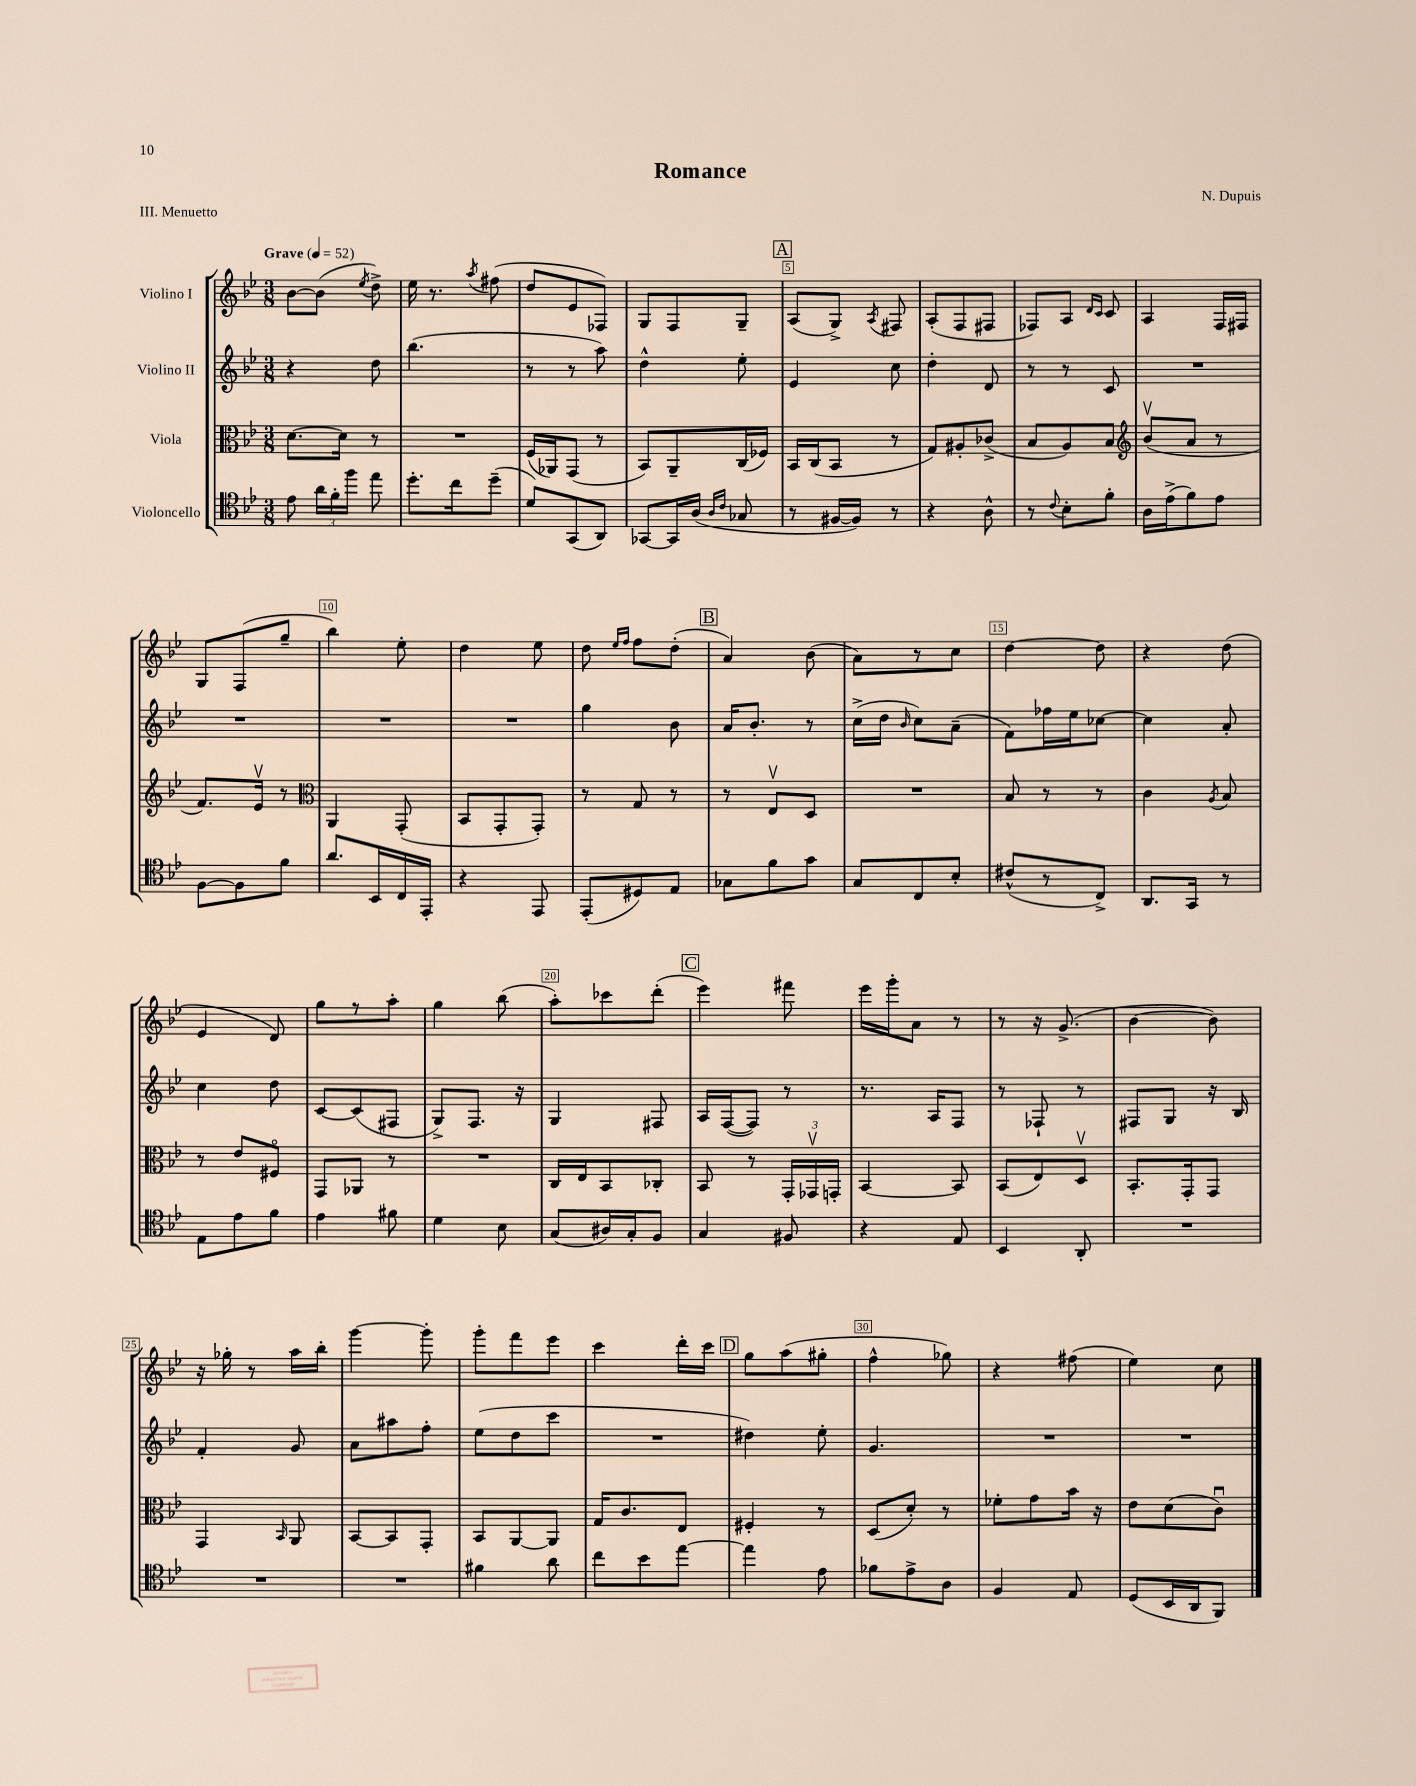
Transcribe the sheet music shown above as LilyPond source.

\header { title = "Romance" composer = "N. Dupuis" piece = "III. Menuetto" }
<<
\new StaffGroup <<
\new Staff = "s0" \with { instrumentName = "Violino I" } {
    \clef treble \key bes \major \numericTimeSignature \time 3/8 \tempo "Grave" 4 = 52
    \autoBeamOff bes'8[~ bes'8]( \acciaccatura { ees''8 } d''8->) |
    ees''16 r8. \acciaccatura { a''8 } fis''8( |
    d''8[ ees'8 fes8]) |
    g8[ f8 g8]-- |
    \mark \markup { \box "A" } a8[( g8]->) \acciaccatura { a8 } fis8 |
    a8[-.( f8 fis8] |
    fes8[) a8] \grace { d'16[ c'16] } c'8 |
    a4 f16[ fis16] |
    g8[ f8( g''8]-- |
    bes''4) ees''8-. |
    d''4 ees''8 |
    d''8 \grace { ees''16[ f''16] } f''8[ d''8]-.( |
    \mark \markup { \box "B" } a'4) bes'8( |
    a'8[) r8 c''8] |
    d''4~ d''8 |
    r4 d''8( |
    ees'4 d'8) |
    g''8[ r8 a''8]-. |
    g''4 bes''8( |
    a''8[-.) ces'''8 d'''8]-.( |
    \mark \markup { \box "C" } ees'''4) fis'''8 |
    ees'''16[ g'''16-. a'8] r8 |
    r8 r16 g'8.->( |
    bes'4~ bes'8) |
    r16 ges''16-. r8 a''16[ bes''16]-. |
    g'''4~ g'''8-. |
    g'''8[-. f'''8 ees'''8] |
    c'''4 d'''16[-. c'''16] |
    \mark \markup { \box "D" } g''8[ a''8( gis''8]-. |
    f''4-^ ges''8) |
    r4 fis''8( |
    ees''4) c''8 \bar "|." |
}
\new Staff = "s1" \with { instrumentName = "Violino II" } {
    \clef treble \key bes \major \numericTimeSignature \time 3/8
    \autoBeamOff r4 d''8 |
    bes''4.( |
    r8 r8 a''8) |
    d''4-^ ees''8-. |
    \mark \markup { \box "A" } ees'4 c''8 |
    d''4-. d'8 |
    r8 r8 c'8 |
    R4. |
    R4. |
    R4. |
    R4. |
    g''4 bes'8 |
    \mark \markup { \box "B" } a'16[ bes'8.]-. r8 |
    c''16[->( d''16] \grace { bes'16 } c''8[) a'8]--( |
    f'8[) fes''16 ees''16 ces''8]~ |
    ces''4 a'8-. |
    c''4 d''8 |
    c'8[~ c'8( fis8] |
    g8[->) f8.] r16 |
    g4 fis8 |
    \mark \markup { \box "C" } a16[ f16~( f8]) r8 |
    r8. a16[ f8] |
    r8 fes8-! r8 |
    fis8[ g8] r16 bes16 |
    f'4-. g'8 |
    a'8[ ais''8 f''8]-. |
    ees''8[( d''8 c'''8] |
    R4. |
    \mark \markup { \box "D" } dis''4) ees''8-. |
    g'4. |
    R4. |
    R4. \bar "|." |
}
\new Staff = "s2" \with { instrumentName = "Viola" } {
    \clef alto \key bes \major \numericTimeSignature \time 3/8
    \autoBeamOff d'8.[~ d'16] r8 |
    R4. |
    f16[( aes,16) g,8]( r8 |
    bes,8[) a,8-- c16( fes16]) |
    \mark \markup { \box "A" } bes,16[ c16( bes,8] r8 |
    g8[) ais8-. ces'8]->( |
    bes8[ a8) bes8] |
    \clef treble bes'8[\upbow( a'8] r8 |
    f'8.[) ees'16]\upbow r8 |
    \clef alto a,4 g,8-.( |
    bes,8[ g,8-. g,8]-.) |
    r8 g8 r8 |
    \mark \markup { \box "B" } r8 ees8[\upbow d8] |
    R4. |
    bes8 r8 r8 |
    c'4 \acciaccatura { a8 } bes8 |
    r8 ees'8[ fis8]\flageolet |
    g,8[ aes,8] r8 |
    R4. |
    c16[ ees16 bes,8 ces8]-. |
    \mark \markup { \box "C" } bes,8 r8 \tuplet 3/2 { g,16[-. ges,16\upbow g,16]-. } |
    bes,4~ bes,8 |
    bes,8[( ees8) d8]\upbow |
    bes,8.[-. g,16-. g,8] |
    g,4 \grace { bes,16 } a,8 |
    bes,8[~ bes,8 g,8]-. |
    bes,8[ a,8~ a,8] |
    g16[ c'8. ees8] |
    \mark \markup { \box "D" } fis4-. r8 |
    d8[( d'8]-.) r8 |
    fes'8[-. g'8 bes'16] r16 |
    ees'8[ d'8( c'8]\downbow) \bar "|." |
}
\new Staff = "s3" \with { instrumentName = "Violoncello" } {
    \clef tenor \key bes \major \numericTimeSignature \time 3/8
    \autoBeamOff ees'8 \tuplet 3/2 { a'16[ f'16-. f''16] } ees''8 |
    d''8.[-. c''16 d''8]--( |
    d'8[) g,8( a,8]) |
    ges,8[~ ges,16 a16]( \grace { a16[ c'16] } ges8 |
    \mark \markup { \box "A" } r8 fis16[~ fis16]) r8 |
    r4 a8-^ |
    r8 \appoggiatura { c'8 } bes8[-. f'8]-. |
    a16[ ees'16->( f'8) ees'8] |
    f8[~ f8 f'8] |
    a'8.[ bes,16 c16 ees,16]-. |
    r4 ees,8 |
    ees,8[-.( dis8) ees8] |
    \mark \markup { \box "B" } ges8[ f'8 g'8] |
    g8[ c8 bes8]-. |
    cis'8[-^( r8 c8]->) |
    a,8.[ g,16] r8 |
    ees8[ ees'8 f'8] |
    ees'4 fis'8 |
    d'4 bes8 |
    g8[( ais16) g16-. f8] |
    \mark \markup { \box "C" } g4 fis8 |
    r4 ees8 |
    bes,4 a,8-. |
    R4. |
    R4. |
    R4. |
    fis'4 a'8 |
    c''8[ bes'8 ees''8]~ |
    \mark \markup { \box "D" } ees''4 ees'8 |
    fes'8[ ees'8-> a8] |
    f4 ees8 |
    d8[( bes,16 a,16 f,8]) \bar "|." |
}
>>
>>
\layout { \context { \Score \override BarNumber.break-visibility = ##(#f #t #t) barNumberVisibility = #(every-nth-bar-number-visible 5) \override BarNumber.stencil = #(make-stencil-boxer 0.1 0.3 ly:text-interface::print) } }
